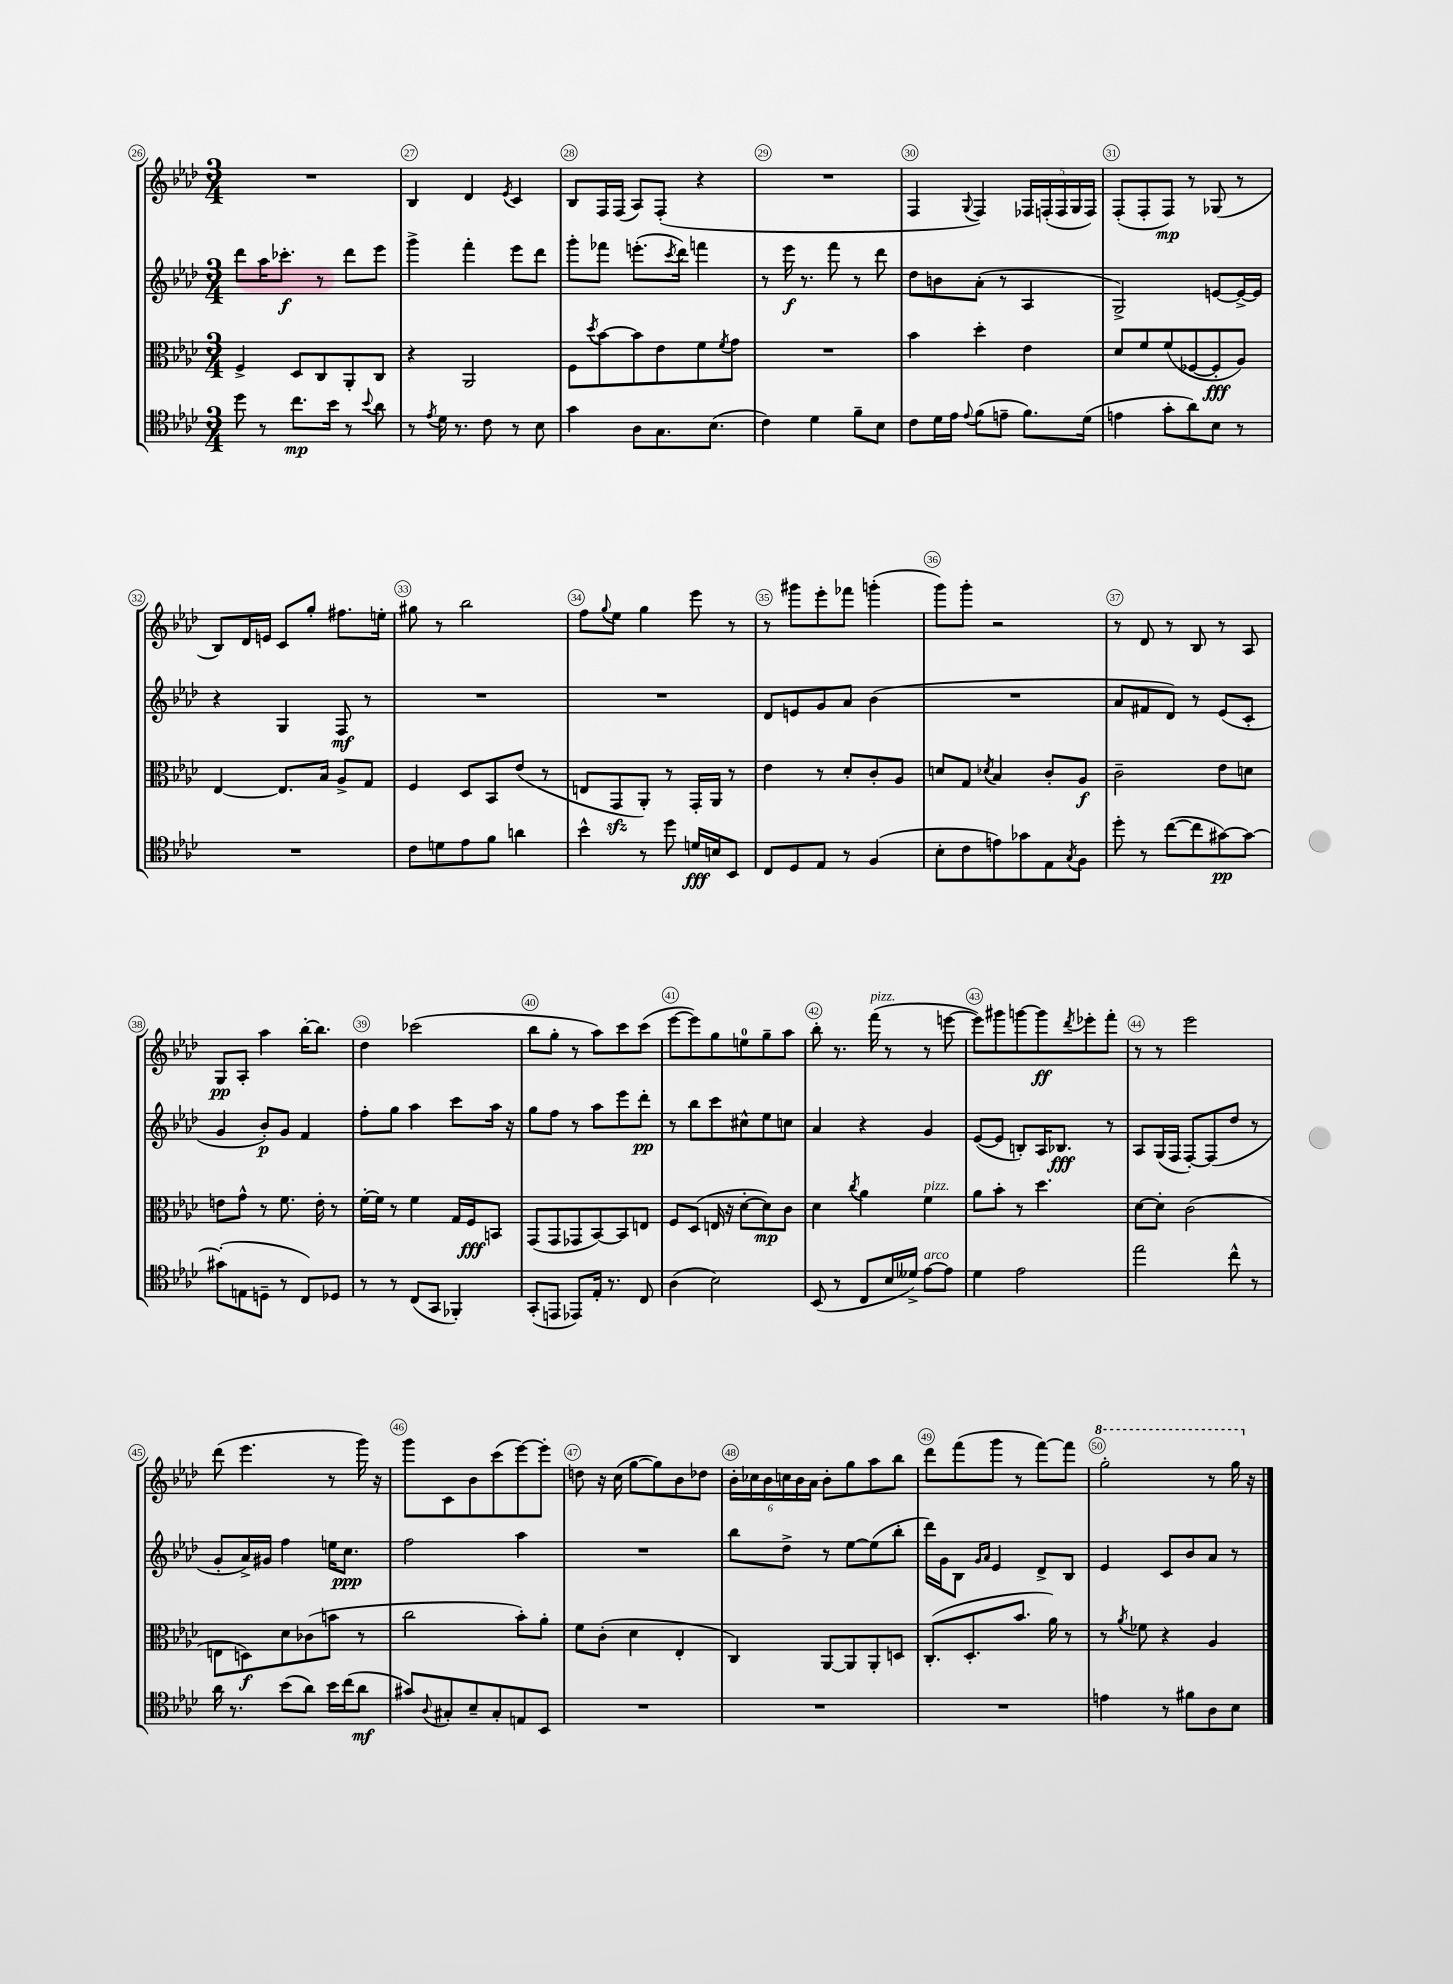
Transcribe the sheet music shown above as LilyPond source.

<<
\new StaffGroup <<
\new Staff = "s0" {
    \clef treble \key aes \major \numericTimeSignature \time 3/4
    R2. |
    bes4 des'4 \acciaccatura { ees'8 } c'4 |
    bes8 f16 f16( aes8) f8-.( r4 |
    R2. |
    f4 \appoggiatura { g8 } f4) \tuplet 5/4 { fes16 f16-.( f16 g16 f16) } |
    f8-.( f8-. f8\mp) r8 ges8( r8 |
    bes8) des'16 e'16 c'8 g''8-. fis''8. e''16-. |
    gis''8 r8 bes''2 |
    f''8 \appoggiatura { g''8 } ees''8 g''4 ees'''8 r8 |
    r8 gis'''8 ees'''8-. fes'''8 g'''4-.( |
    g'''8) g'''8-. r2 |
    r8 des'8 r8 bes8 r8 aes8 |
    g8\pp aes8-. aes''4 bes''16~-. bes''8. |
    des''4 ces'''2( |
    bes''8 g''8-. r8 aes''8) c'''8 c'''8( |
    ees'''8~ ees'''8) g''8 e''8-0 g''8-- aes''8 |
    bes''8-. r8. f'''16^\markup { \italic "pizz." }( r8 r8 e'''8~ |
    e'''8) gis'''8 g'''8~ g'''8\ff \acciaccatura { des'''8 } ees'''8-. f'''8-. |
    r8 r8 ees'''2 |
    des'''8( ees'''4. r8 g'''16) r16 |
    g'''8 c'8 bes'8 c'''8( ees'''8~) ees'''8-. |
    d''8 r16 c''16( g''8~ g''8) bes'8 des''8 |
    \tuplet 6/4 { bes'16-. ces''16 bes'16 c''16 bes'16 aes'16 } bes'8-. g''8 aes''8 bes''8 |
    des'''8 f'''8( g'''8 r8 f'''8~) f'''8 |
    \ottava #1 g'''2-. r8 g'''16 \ottava #0 r16 \bar "|." |
}
\new Staff = "s1" {
    \clef treble \key aes \major \numericTimeSignature \time 3/4
    des'''8 aes''16 ces'''8.-.\f r8 des'''8 ees'''8 |
    g'''4-> f'''4-. ees'''8 des'''8 |
    g'''8-. fes'''8 e'''8.-.( \acciaccatura { c'''8 } des'''16) f'''4 |
    r8 ees'''16\f r8. f'''8 r8 des'''8 |
    des''8 b'8 aes'8-.( r8 aes4 |
    g2->) e'8~ e'16~-> e'16 |
    r4 g4 f8\mf r8 |
    R2. |
    R2. |
    des'8 e'8 g'8 aes'8 bes'4( |
    R2. |
    aes'8 fis'8 des'8) r8 ees'8( c'8-. |
    g'4 bes'8-.\p) g'8 f'4 |
    f''8-. g''8 aes''4 c'''8 aes''16 r16 |
    g''8 f''8 r8 aes''8 ees'''8 des'''8-.\pp |
    r8 bes''8 c'''8 cis''8-^ ees''8 c''8 |
    aes'4 r4 g'4 |
    ees'8~( ees'8 b8-.) aes16 bes8.\fff r8 |
    aes8 g16( f16 f8~-.) f8( des''8 r8 |
    g'8-. aes'16->) gis'16 f''4 e''16 c''8.\ppp |
    f''2 aes''4 |
    R2. |
    bes''8 des''8-> r8 ees''8~ ees''8( bes''8-. |
    des'''16) g'16 bes8 \grace { g'16 aes'16 } ees'4 des'8-> bes8 |
    ees'4 c'8 bes'8 aes'8 r8 \bar "|." |
}
\new Staff = "s2" {
    \clef alto \key aes \major \numericTimeSignature \time 3/4
    f4-> des8 c8 aes,8-. c8 |
    r4 aes,2 |
    f8 \acciaccatura { des''8 } bes'8~ bes'8 ees'8 f'8 \acciaccatura { f'8 } g'8 |
    R2. |
    bes'4 des''4-. ees'4 |
    des'8 f'8 f'8( fes8~ fes8-.\fff aes8) |
    ees4~ ees8. bes16 aes8-> g8 |
    f4 des8 bes,8 ees'8( r8 |
    e8 g,8\sfz aes,8-.) r8 g,16-. aes,16 r8 |
    ees'4 r8 des'8-. c'8-. aes8 |
    d'8 g8 \acciaccatura { des'8 } bes4 c'8-. aes8\f |
    c'2-- ees'8 d'8 |
    e'8 g'8-^ r8 f'8. e'16-. r8 |
    f'16~-. f'16 r8 f'4 g16 f16\fff b,8 |
    g,8( g,8 ges,8 bes,8~) bes,8 e8 |
    f8 des8( e16 r16 des'8~-. des'8\mp) c'8 |
    des'4 \acciaccatura { c''8 } aes'4 f'4^\markup { \italic "pizz." } |
    aes'8 bes'8-. r8 des''4. |
    des'8~ des'8-. c'2( |
    e8 d8\f) des'8 ces'8( b'8 r8 |
    c''2 bes'8-.) aes'8-. |
    f'8 c'8-.( des'4 ees4-. |
    c4) aes,8~ aes,8 aes,8-. d8 |
    c8.-.( des8.-. bes'8. aes'16) r8 |
    r8 \acciaccatura { aes'8 } fes'8 r4 aes4 \bar "|." |
}
\new Staff = "s3" {
    \clef tenor \key aes \major \numericTimeSignature \time 3/4
    des''8 r8 c''8.\mp bes'16 r8 \appoggiatura { bes'8 } aes'8 |
    r8 \acciaccatura { ees'8 } des'16 r8. c'8 r8 bes8 |
    g'4 aes8 g8. bes8.( |
    c'4) des'4 f'8-- bes8 |
    c'8 des'16 ees'16 \appoggiatura { ees'8 } f'8( e'8-- f'8.) des'16( |
    e'4 g'8-. aes'8) bes8 r8 |
    R2. |
    c'8 d'8 ees'8 f'8 a'4 |
    bes'4-^ r8 des''8 d'16\fff b16 bes,8 |
    c8 des8 ees8 r8 f4( |
    bes8-. c'8 e'8) ges'8 ees8 \acciaccatura { g8 } f8 |
    des''8-. r8 c''8~( c''8 gis'8~\pp) gis'8~ |
    gis'8-.( e8 d8-- r8 c8) des8 |
    r8 r8 c8( g,8 fes,4-.) |
    g,8-.( e,8 ees,8) ees16-. r8. c8 |
    aes4( bes2) |
    bes,8( r8 c8 bes16 deses'16->) ees'8~^\markup { \italic "arco" } ees'8 |
    des'4 ees'2 |
    ees''2 c''8-^ r8 |
    aes'16 r8. bes'8( aes'8) bes'16 c''16( aes'8\mf |
    gis'8) \appoggiatura { aes8 } gis8-. bes8-- gis8-. e8 bes,8 |
    R2. |
    R2. |
    R2. |
    e'4 r8 fis'8 aes8 bes8 \bar "|." |
}
>>
>>
\layout { \context { \Score currentBarNumber = #26 \override BarNumber.break-visibility = ##(#f #t #t) barNumberVisibility = #all-bar-numbers-visible \override BarNumber.stencil = #(make-stencil-circler 0.1 0.3 ly:text-interface::print) } }
